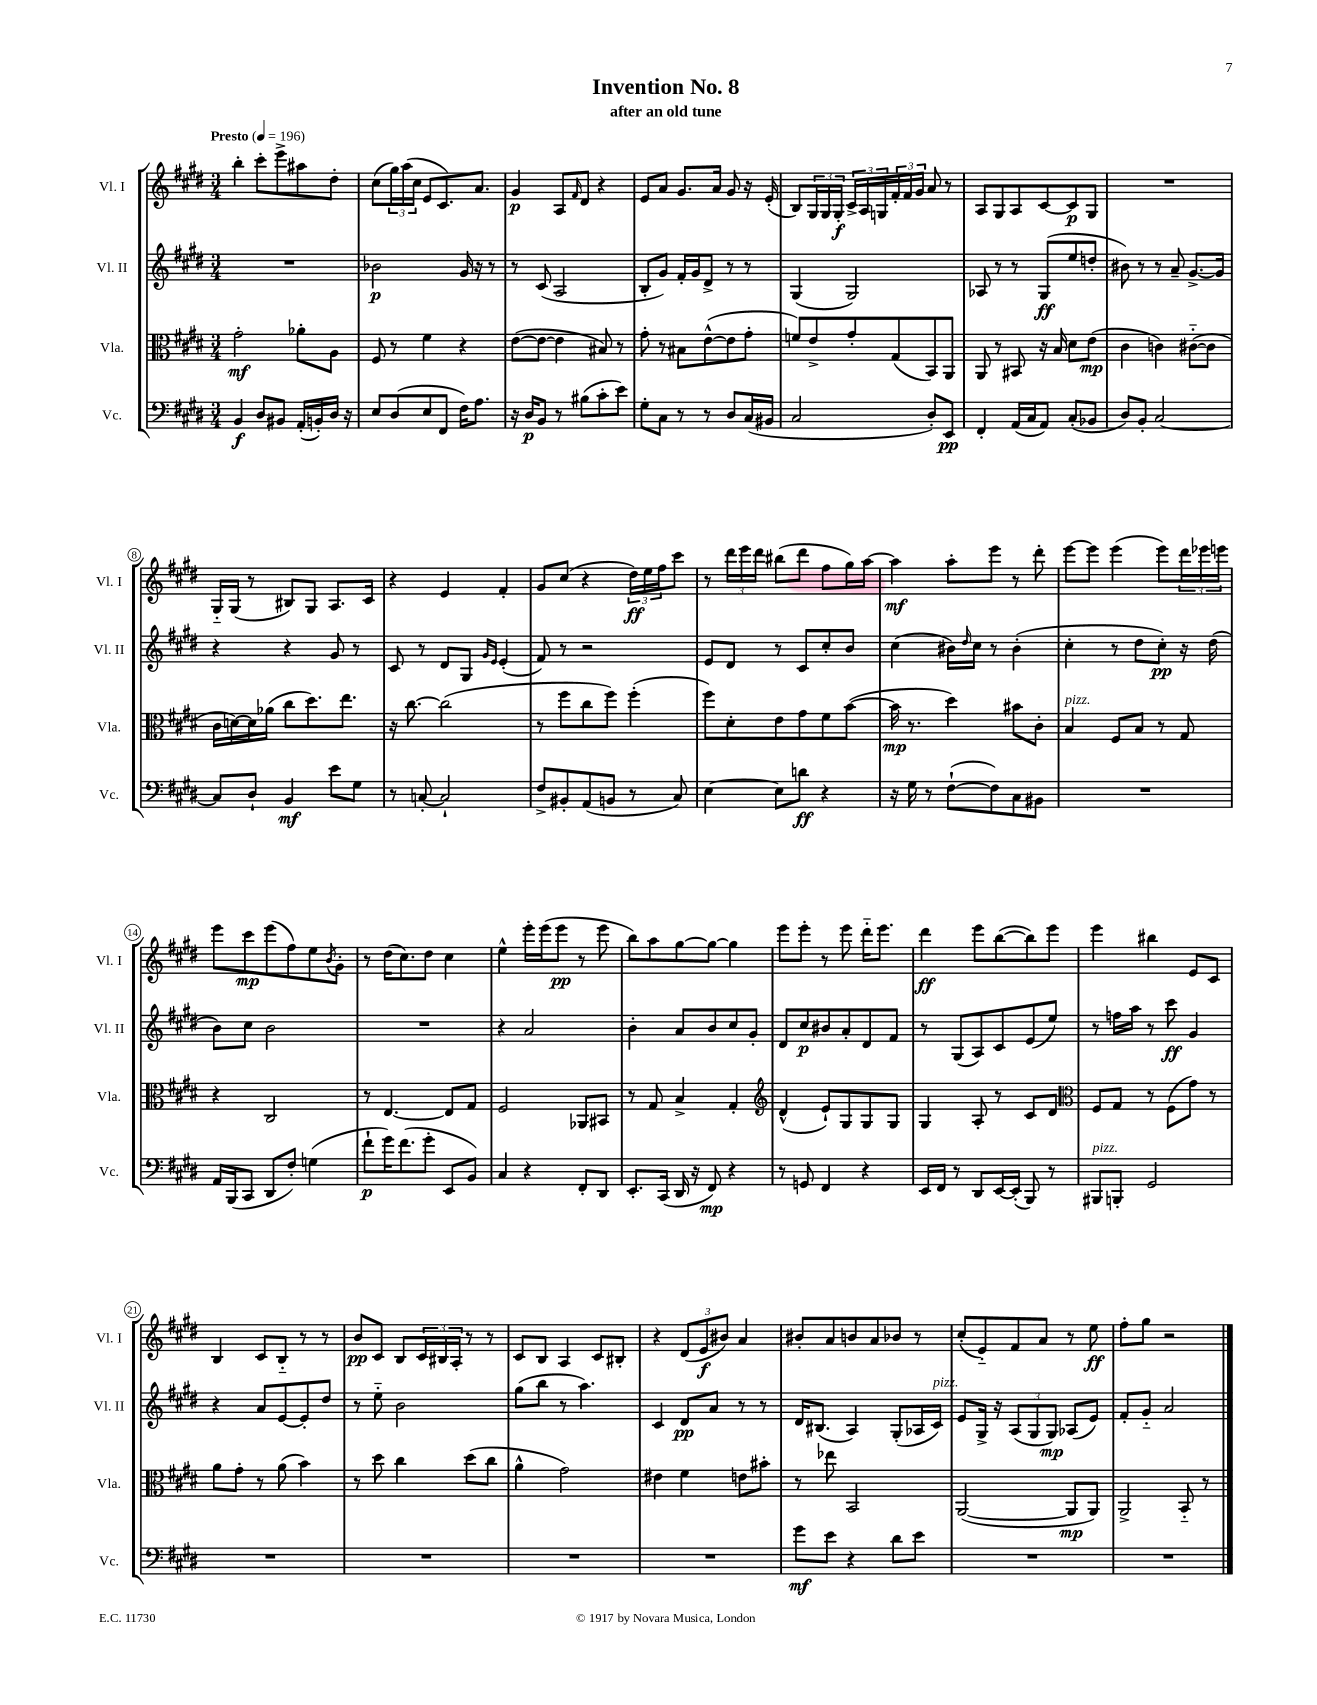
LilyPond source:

\header { title = "Invention No. 8" subtitle = "after an old tune" }
<<
\new StaffGroup <<
\new Staff = "s0" \with { instrumentName = "Vl. I" shortInstrumentName = "Vl. I" } {
    \clef treble \key e \major \numericTimeSignature \time 3/4 \tempo "Presto" 4 = 196
    b''4-. cis'''8-. e'''8-> ais''8 dis''8-. |
    cis''8( \tuplet 3/2 { gis''16) a''16( cis''16 } e'8 cis'8.) a'8. |
    gis'4\p a8 \grace { fis'16 } dis'8 r4 |
    e'8 a'8 gis'8. a'16 gis'8 r16 e'16-.( |
    b8) \tuplet 3/2 { gis16 gis16 gis16-.\f } \tuplet 3/2 { cis'16-> a16 g16 } \tuplet 3/2 { fis'16-. fis'16 gis'16 } a'8 r8 |
    a8 gis8 a8 cis'8~ cis'8\p gis8 |
    R2. |
    gis16-_ gis16( r8 bis8) gis8 a8. cis'16 |
    r4 e'4 fis'4-. |
    gis'8 cis''8( r4 \tuplet 3/2 { dis''16\ff) e''16 fis''16 } cis'''8 |
    r8 \tuplet 3/2 { dis'''16 e'''16 dis'''16 } bis''8( dis'''8 fis''8 gis''16) a''16~ |
    a''4\mf a''8-. e'''8 r8 dis'''8-. |
    e'''8~ e'''8 e'''4( e'''8) \tuplet 3/2 { dis'''16 ees'''16 e'''16 } |
    e'''8 cis'''8\mp e'''8( fis''8) e''8 \acciaccatura { b'8 } gis'8-. |
    r8 dis''16( cis''8.) dis''8 cis''4 |
    e''4-^ e'''16-. e'''16( e'''8\pp r8 e'''8 |
    b''8) a''8 gis''8~ gis''8~ gis''4 |
    e'''8 e'''8-. r8 e'''8 dis'''16-_ e'''8. |
    dis'''4\ff e'''8 b''8~( b''8) e'''8 |
    e'''4 bis''4 e'8 cis'8 |
    b4 cis'8 b8-_ r8 r8 |
    b'8\pp cis'8 b8 \tuplet 3/2 { cis'16 bis16 a16-. } r8 r8 |
    cis'8 b8 a4 cis'8 bis8-. |
    r4 \tuplet 3/2 { dis'8( e'8\f bis'8) } a'4 |
    bis'8-. a'8 b'8 a'8 bes'8 r8 |
    cis''8-.( e'8-_) fis'8 a'8 r8 e''8\ff |
    fis''8-. gis''8 r2 \bar "|." |
}
\new Staff = "s1" \with { instrumentName = "Vl. II" shortInstrumentName = "Vl. II" } {
    \clef treble \key e \major \numericTimeSignature \time 3/4
    R2. |
    bes'2\p gis'16 r16 r8 |
    r8 cis'8( a2 |
    b8-. gis'8) fis'16-. gis'16 dis'8-> r8 r8 |
    gis4( gis2) |
    aes8 r8 r8 gis8\ff( e''8 d''8-. |
    bis'8) r8 r8 a'8-- gis'8.~-> gis'16 |
    r4 r4 gis'8 r8 |
    cis'8 r8 dis'8 gis8 \grace { gis'16 e'16 } e'4-.( |
    fis'8) r8 r2 |
    e'8 dis'8 r8 cis'8 cis''8-. b'8 |
    cis''4( bis'16) \grace { dis''16 } cis''16 r8 bis'4-.( |
    cis''4-. r8 dis''8 cis''8-.\pp) r16 dis''16( |
    b'8) cis''8 b'2 |
    R2. |
    r4 a'2 |
    b'4-. a'8 b'8 cis''8 gis'8-. |
    dis'8 cis''8\p bis'8 a'8-. dis'8 fis'8 |
    r8 gis8( a8) cis'8 e'8( e''8) |
    r8 f''16 a''16 r8 cis'''8\ff gis'4 |
    r4 a'8 e'8~ e'8-. dis''8 |
    r8 e''8-_ b'2 |
    gis''8( b''8 r8 a''4.) |
    cis'4 dis'8\pp a'8 r8 r8 |
    dis'16 bis8.( a4) gis8-.( aes16 cis'16^\markup { \italic "pizz." }) |
    e'8 gis16-> r16 \tuplet 3/2 { a8( gis8 gis8\mp) } aes8( e'8) |
    fis'8-. gis'8-_ a'2 \bar "|." |
}
\new Staff = "s2" \with { instrumentName = "Vla." shortInstrumentName = "Vla." } {
    \clef alto \key e \major \numericTimeSignature \time 3/4
    gis'2-.\mf aes'8-. a8 |
    fis8 r8 fis'4 r4 |
    e'8~( e'8~ e'4 bis8) r8 |
    gis'8-. r8 bis8 e'8~-^( e'8 gis'8-. |
    f'8) e'8-> gis'8-. gis8( b,8) a,8 |
    a,8 r8 bis,8 r16 b16 dis'8 e'8\mp( |
    cis'4 c'4) cis'8~-_( cis'8 |
    cis'16 d'16~) d'16 aes'16( cis''8 dis''8.) e''8. |
    r16 cis''8.~ cis''2( |
    r8 fis''8 cis''8 fis''8) fis''4-.( |
    fis''8) dis'8-. e'8 gis'8 fis'8 b'8~( |
    b'16\mp r8. dis''4) bis'8 cis'8-. |
    b4^\markup { \italic "pizz." } fis8 b8 r8 gis8 |
    r4 cis2 |
    r8 e4.~ e8 gis8 |
    fis2 aes,8 bis,8 |
    r8 gis8 b4-> gis4-. |
    \clef treble dis'4-^( e'8-!) gis8 gis8 gis8 |
    gis4 a8-. r8 cis'8 dis'8 |
    \clef alto fis8 gis8 r8 fis8( gis'8) r8 |
    a'8 gis'8-. r8 a'8( b'4) |
    r8 dis''8 cis''4 dis''8( cis''8 |
    a'4-^ gis'2) |
    eis'4 fis'4 e'8 bis'8-. |
    r8 ees''8 b,2 |
    a,2~( a,8\mp a,8) |
    a,2-> b,8-_ r8 \bar "|." |
}
\new Staff = "s3" \with { instrumentName = "Vc." shortInstrumentName = "Vc." } {
    \clef bass \key e \major \numericTimeSignature \time 3/4
    b,4\f dis8 bis,8 a,16-.( b,16-.) dis16 r16 |
    e8 dis8( e8 fis,8 fis16) a8. |
    r16 dis16\p b,8 r8 bis8( cis'8-. e'8) |
    gis8-. cis8 r8 r8 dis8 cis16( bis,16 |
    cis2 dis8-.) e,8\pp |
    fis,4-. a,16( cis16 a,8) cis8-.( bes,8 |
    dis8) b,8-. cis2~ |
    cis8 dis8-! b,4\mf e'8 gis8 |
    r8 c8~-. c2-! |
    fis8-> bis,8-. a,8( b,8 r8 cis8) |
    e4~ e8 d'8\ff r4 |
    r16 gis16 r8 fis8~-!( fis8) cis8 bis,8 |
    R2. |
    a,16 b,,16( cis,8 dis,8 fis8-.) g4( |
    fis'8-!\p gis'16) fis'8.( gis'8-. e,8 b,8) |
    cis4 r4 fis,8-. dis,8 |
    e,8.-. cis,16( dis,16 r16 fis,8\mp) r4 |
    r8 g,8 fis,4 r4 |
    e,16 fis,16 r8 dis,8 e,16~ e,16-.( b,,8) r8 |
    bis,,8^\markup { \italic "pizz." } b,,8-. gis,2 |
    R2. |
    R2. |
    R2. |
    R2. |
    gis'8\mf e'8 r4 dis'8 e'8 |
    R2. |
    R2. \bar "|." |
}
>>
>>
\layout { \context { \Score \override BarNumber.stencil = #(make-stencil-circler 0.1 0.3 ly:text-interface::print) } }
